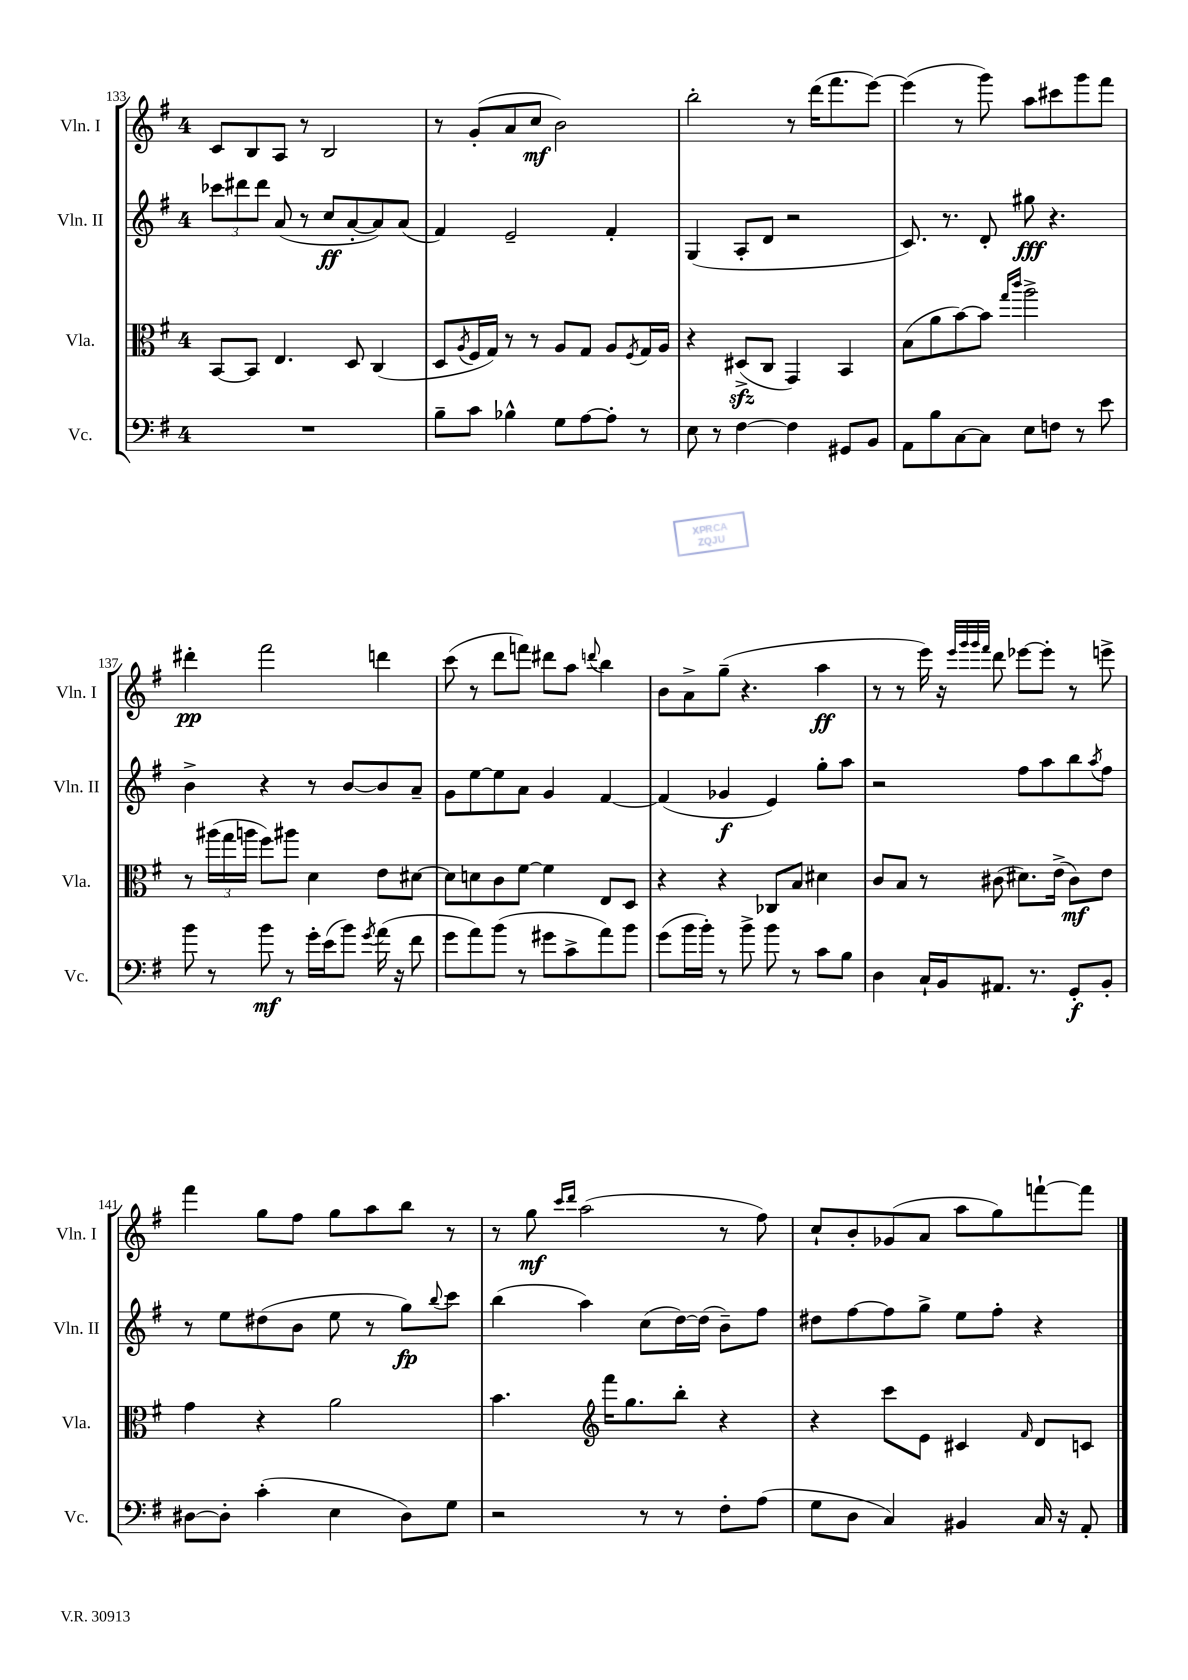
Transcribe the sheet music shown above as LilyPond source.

<<
\new StaffGroup <<
\new Staff = "s0" \with { instrumentName = "Vln. I" shortInstrumentName = "Vln. I" } {
    \clef treble \key g \major \once \override Staff.TimeSignature.style = #'single-digit \time 4/4
    c'8 b8 a8 r8 b2 |
    r8 g'8-.( a'8 c''8\mf b'2) |
    b''2-. r8 d'''16( fis'''8. e'''8~) |
    e'''4( r8 g'''8) a''8 cis'''8 g'''8 fis'''8 |
    dis'''4-.\pp fis'''2 d'''4 |
    c'''8( r8 d'''8 f'''8) dis'''8 a''8 \appoggiatura { d'''8 } b''4 |
    b'8 a'8-> g''8--( r4. a''4\ff |
    r8 r8 e'''16) r16 \grace { e'''32 g'''32 g'''32 fis'''32 } d'''8 ees'''8~ ees'''8-. r8 e'''8-> |
    fis'''4 g''8 fis''8 g''8 a''8 b''8 r8 |
    r8 g''8\mf \grace { c'''16 d'''16 } a''2( r8 fis''8) |
    c''8-! b'8-. ges'8( a'8 a''8 g''8) f'''8~-! f'''8 \bar "|." |
}
\new Staff = "s1" \with { instrumentName = "Vln. II" shortInstrumentName = "Vln. II" } {
    \clef treble \key g \major \once \override Staff.TimeSignature.style = #'single-digit \time 4/4
    \tuplet 3/2 { ces'''8 dis'''8 dis'''8 } a'8( r8 c''8\ff a'8~-. a'8) a'8( |
    fis'4) e'2-- fis'4-. |
    g4( a8-. d'8 r2 |
    c'8.) r8. d'8-. gis''8\fff r4. |
    b'4-> r4 r8 b'8~ b'8 a'8-- |
    g'8 e''8~ e''8 a'8 g'4 fis'4~ |
    fis'4( ges'4\f e'4) g''8-. a''8 |
    r2 fis''8 a''8 b''8 \acciaccatura { a''8 } fis''8 |
    r8 e''8 dis''8( b'8 e''8 r8 g''8\fp) \appoggiatura { b''8 } c'''8 |
    b''4( a''4) c''8( d''16~) d''16( b'8--) fis''8 |
    dis''8 fis''8~ fis''8 g''8-> e''8 fis''8-. r4 \bar "|." |
}
\new Staff = "s2" \with { instrumentName = "Vla." shortInstrumentName = "Vla." } {
    \clef alto \key g \major \once \override Staff.TimeSignature.style = #'single-digit \time 4/4
    b,8~ b,8 e4. d8 c4( |
    d8 \acciaccatura { a8 } fis16 g16) r8 r8 a8 g8 a8 \acciaccatura { fis8 } g16 a16 |
    r4 dis8->\sfz( c8 g,4) b,4 |
    b8( a'8 b'8~) b'8 \grace { g''16 c'''16 } a''2-> |
    r8 \tuplet 3/2 { ais''16( g''16 a''16 } fis''8) ais''8 d'4 e'8 dis'8~ |
    dis'8 d'8 c'8 fis'8~ fis'4 e8 d8 |
    r4 r4 ces8 b8 dis'4 |
    c'8 b8 r8 cis'8( dis'8.) e'16->( cis'8\mf) e'8 |
    g'4 r4 a'2 |
    b'4. \clef treble fis'''16 g''8. b''8-. r4 |
    r4 c'''8 e'8 cis'4 \grace { fis'16 } d'8 c'8 \bar "|." |
}
\new Staff = "s3" \with { instrumentName = "Vc." shortInstrumentName = "Vc." } {
    \clef bass \key g \major \once \override Staff.TimeSignature.style = #'single-digit \time 4/4
    R1 |
    b8-- c'8 bes4-^ g8 a8~ a8-. r8 |
    e8 r8 fis4~ fis4 gis,8 b,8 |
    a,8 b8 c8~ c8 e8 f8 r8 e'8 |
    b'8 r8 b'8\mf r8 g'16-. e'16( b'8) \acciaccatura { g'8 } a'16( r16 fis'8 |
    g'8 a'8) b'8( r8 gis'8 c'8-> a'8) b'8 |
    g'8( b'16 b'16-.) r8 b'8-> b'8 r8 c'8 b8 |
    d4 c16-! b,16 ais,8. r8. g,8-.\f b,8-. |
    dis8~ dis8-. c'4-.( e4 dis8) g8 |
    r2 r8 r8 fis8-. a8( |
    g8 d8 c4) bis,4 c16 r16 a,8-. \bar "|." |
}
>>
>>
\layout { \context { \Score currentBarNumber = #133 } }
